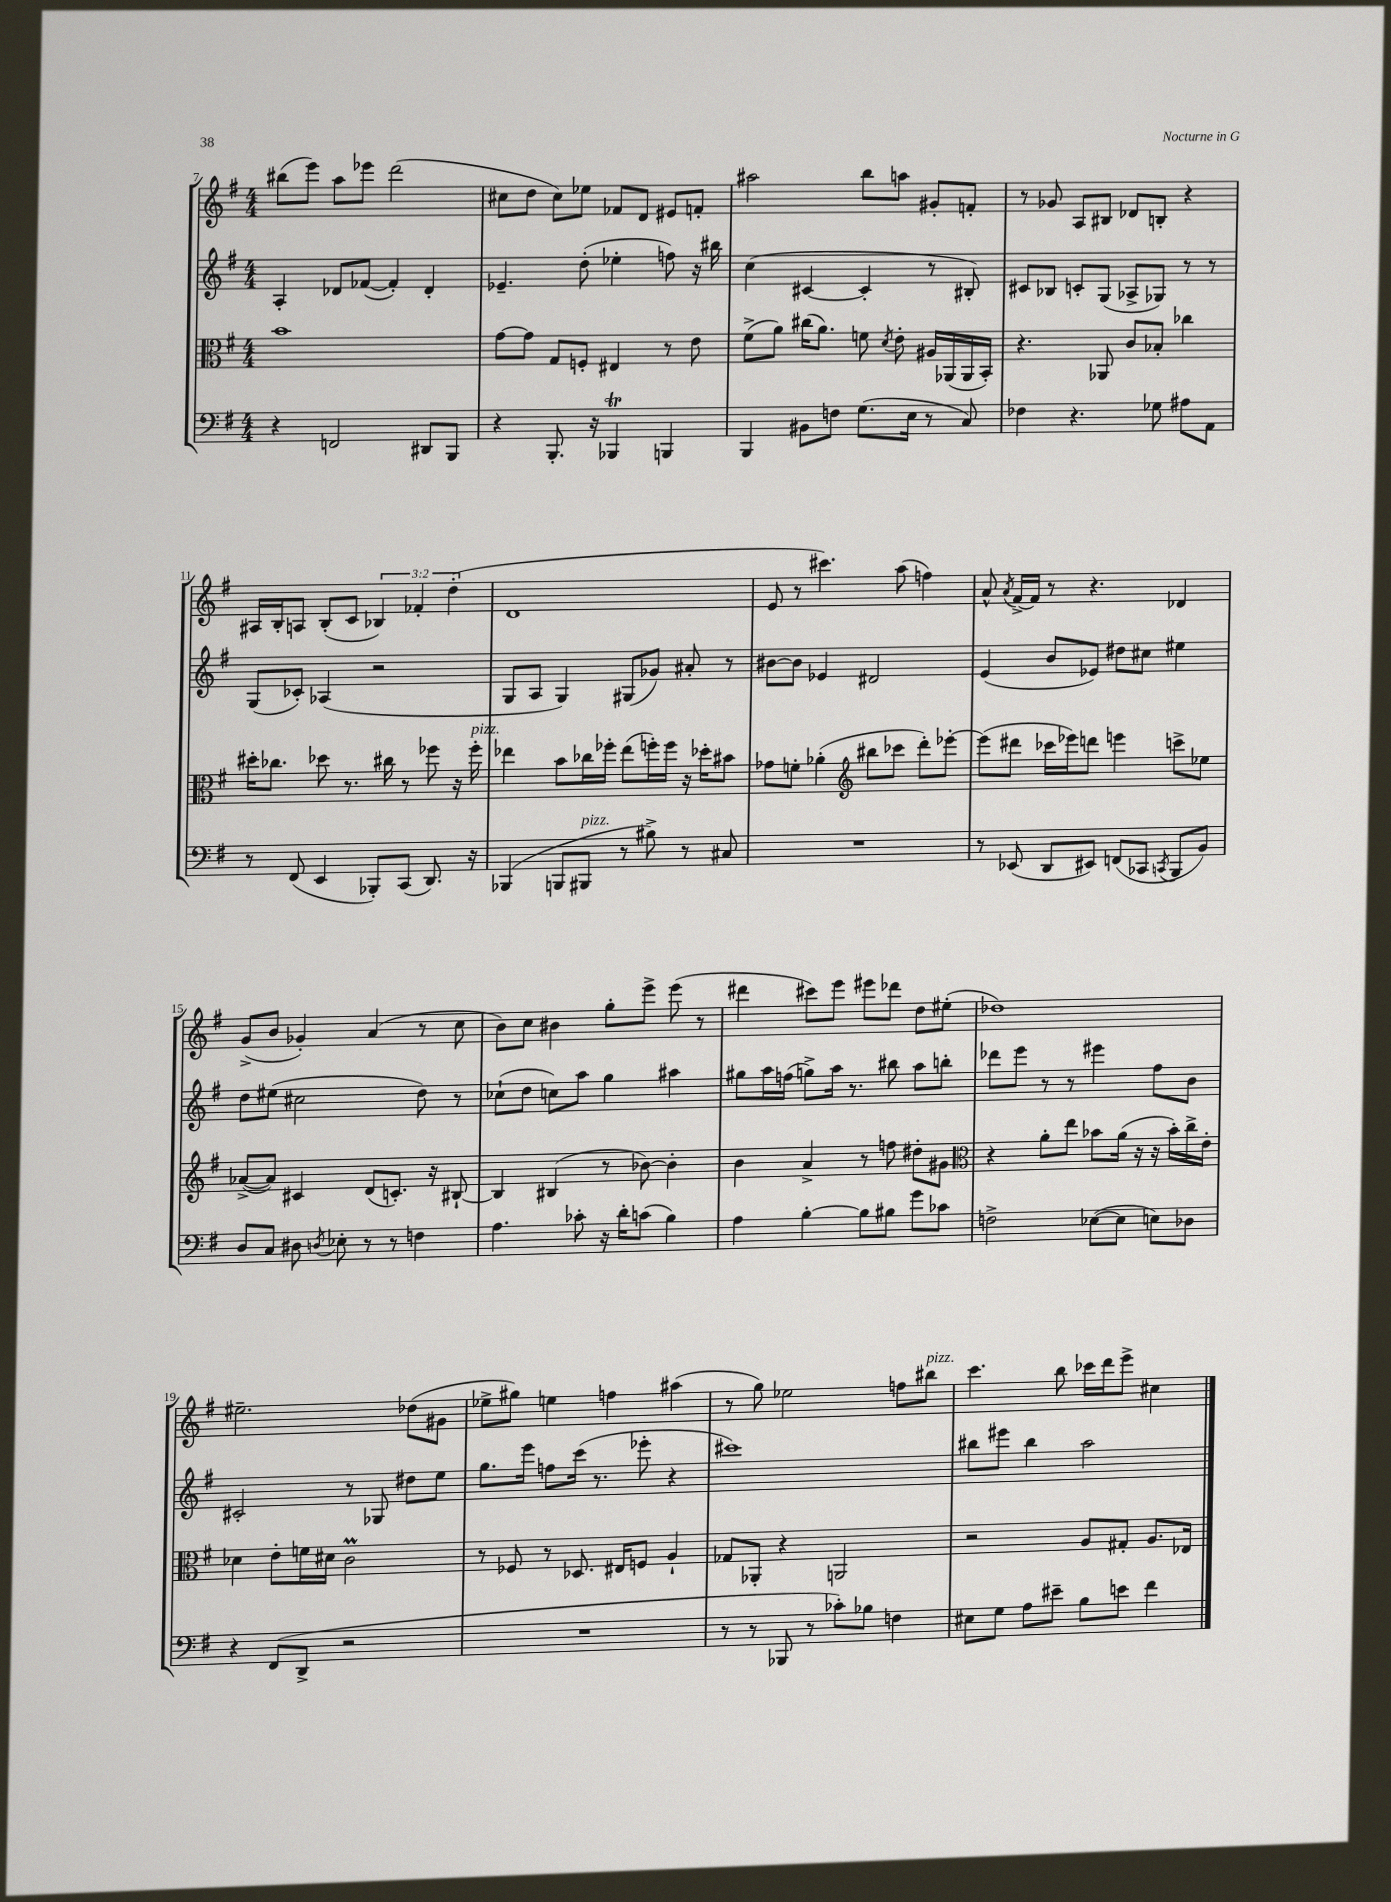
<<
\new StaffGroup <<
\new Staff = "s0" {
    \clef treble \key g \major \numericTimeSignature \time 4/4 \override Staff.TupletNumber.text = #tuplet-number::calc-fraction-text
    \autoBeamOff bis''8[( e'''8]) a''8[ ees'''8] d'''2( |
    cis''8[ d''8] cis''8[) ees''8] fes'8[ d'8] eis'8[ f'8]-. |
    ais''2 b''8[ a''8] gis'8[-. f'8]-. |
    r8 ges'8 a8[ bis8] des'8[ b8]-. r4 |
    ais16[ b16-. a8] b8[-.( c'8] \tuplet 3/2 { bes4) fes'4-. d''4-.( } |
    d'1 |
    e'8 r8 cis'''4.) a''8( f''4) |
    a'8-^ \acciaccatura { a'8 } fis'16[~-> fis'16] r8 r4. des'4 |
    g'8[->( b'8] ges'4-.) a'4( r8 c''8 |
    b'8[) c''8] bis'4 g''8[-. e'''8]-> e'''8( r8 |
    dis'''4 cis'''8[) e'''8] eis'''8[ des'''8] d''8[ eis''8]-.( |
    des''1) |
    eis''2.-- des''8[( gis'8] |
    ees''8[-> gis''8]) e''4 f''4 ais''4( |
    r8 g''8) ees''2 f''8[ bis''8]^\markup { \italic "pizz." } |
    c'''4. b''8 ces'''16[ d'''16 e'''8]-> cis''4 \bar "|." |
}
\new Staff = "s1" {
    \clef treble \key g \major \numericTimeSignature \time 4/4
    \autoBeamOff a4-. des'8[ fes'8]~( fes'4-.) des'4-. |
    ees'4.-- d''8-.( ees''4-. f''8) r16 bis''16 |
    c''4( cis'4~ cis'4-. r8 bis8-.) |
    cis'8[ bes8] c'8[-. g8]( aes8[-> ges8]) r8 r8 |
    g8[( ces'8]-.) aes4( r2 |
    g8[ a8] g4) gis8[( ges'8]) ais'8-. r8 |
    bis'8[~ bis'8] ees'4 dis'2 |
    e'4( b'8[ ees'8]) dis''8[ cis''8] eis''4 |
    d''8[ eis''8]( cis''2 d''8) r8 |
    ces''8[-!( d''8] c''8[) a''8] g''4 ais''4 |
    gis''8[ a''16 f''16]( g''8[->) a''16] r8. bis''8 a''8[ b''8]-. |
    des'''8[ e'''8] r8 r8 eis'''4 fis''8[ b'8] |
    cis'2-. r8 ges8 dis''8[ e''8] |
    g''8.[ e'''16] f''8[ c'''16]( r8. ees'''8-. r4 |
    cis'''1) |
    bis''8[ eis'''8] bis''4 a''2 \bar "|." |
}
\new Staff = "s2" {
    \clef alto \key g \major \numericTimeSignature \time 4/4
    \autoBeamOff b'1 |
    g'8[~ g'8] g8[ f8]-. eis4 r8 e'8 |
    fis'8[->( a'8]) cis''16[( a'8.]) f'8 \acciaccatura { d'8 } e'8-. ais16[ aes,16( aes,16 b,16]-.) |
    r4. aes,8 c'8[ bes8]-. ces''4 |
    dis''16[-. ces''8.] des''8 r8. cis''16 r8 fes''8 r16 fes''16-.^\markup { \italic "pizz." } |
    ees''4 b'8[ ces''16 fes''16]-. ees''8[( f''16-.) f''16] r16 des''16[-. bis'8] |
    ges'8[ f'8]-. aes'4-.( \clef treble bis''8[ ces'''8] d'''8[-.) ees'''8]~-. |
    ees'''8[( dis'''8] ces'''16[ ees'''16) d'''8] e'''4 c'''8[-> ees''8] |
    aes'8[~->( aes'8]) cis'4 d'8[( c'8.]-.) r16 bis8~-! |
    bis4 bis4( r8 bes'8~) bes'4-. |
    b'4 a'4-> r8 f''8 dis''8[-. gis'8] |
    \clef alto r4 a'8[-. e''8] bes'8[ a'16]( r16 r16 bes'16[-.) c''16-> e'16]-. |
    des'4 e'8[-. f'16 dis'16] c'2\prall |
    r8 fes8 r8 des8. eis16[ f8] a4-! |
    ges8[ aes,8]-. r4 a,2 |
    r2 a8[ gis8]-. a8.[ ees16] \bar "|." |
}
\new Staff = "s3" {
    \clef bass \key g \major \numericTimeSignature \time 4/4
    \autoBeamOff r4 f,2 dis,8[ b,,8] |
    r4 b,,8.-. r16 bes,,4\trill b,,4 |
    b,,4 bis,8[ f8] g8.[( e16] r8 c8) |
    fes4 r4. ges8 ais8[ a,8] |
    r8 fis,8( e,4 bes,,8[-.) c,8]( d,8.) r16 |
    bes,,4( b,,8[ bis,,8]^\markup { \italic "pizz." } r8 bis8->) r8 cis8 |
    R1 |
    r8 ees,8( d,8[ eis,8]) f,8[( ces,8] \acciaccatura { c,8 } b,,8[ b,8]) |
    d8[ c8] dis8 \acciaccatura { d8 } ees8-. r8 r8 f4 |
    a4. ces'8-. r16 d'16[-. c'8]( b4) |
    a4 b4~-. b8[ bis8] g'8[ ces'8] |
    f2-> ees8[~( ees8] e8[) des8] |
    r4 fis,8[( d,8]-> r2 |
    R1 |
    r8 r8 bes,,8 r8 ces'8[-.) bes8] f4 |
    eis8[ g8] a8[ eis'8]-- b8[ e'8] fis'4 \bar "|." |
}
>>
>>
\layout { \context { \Score currentBarNumber = #7 } }
